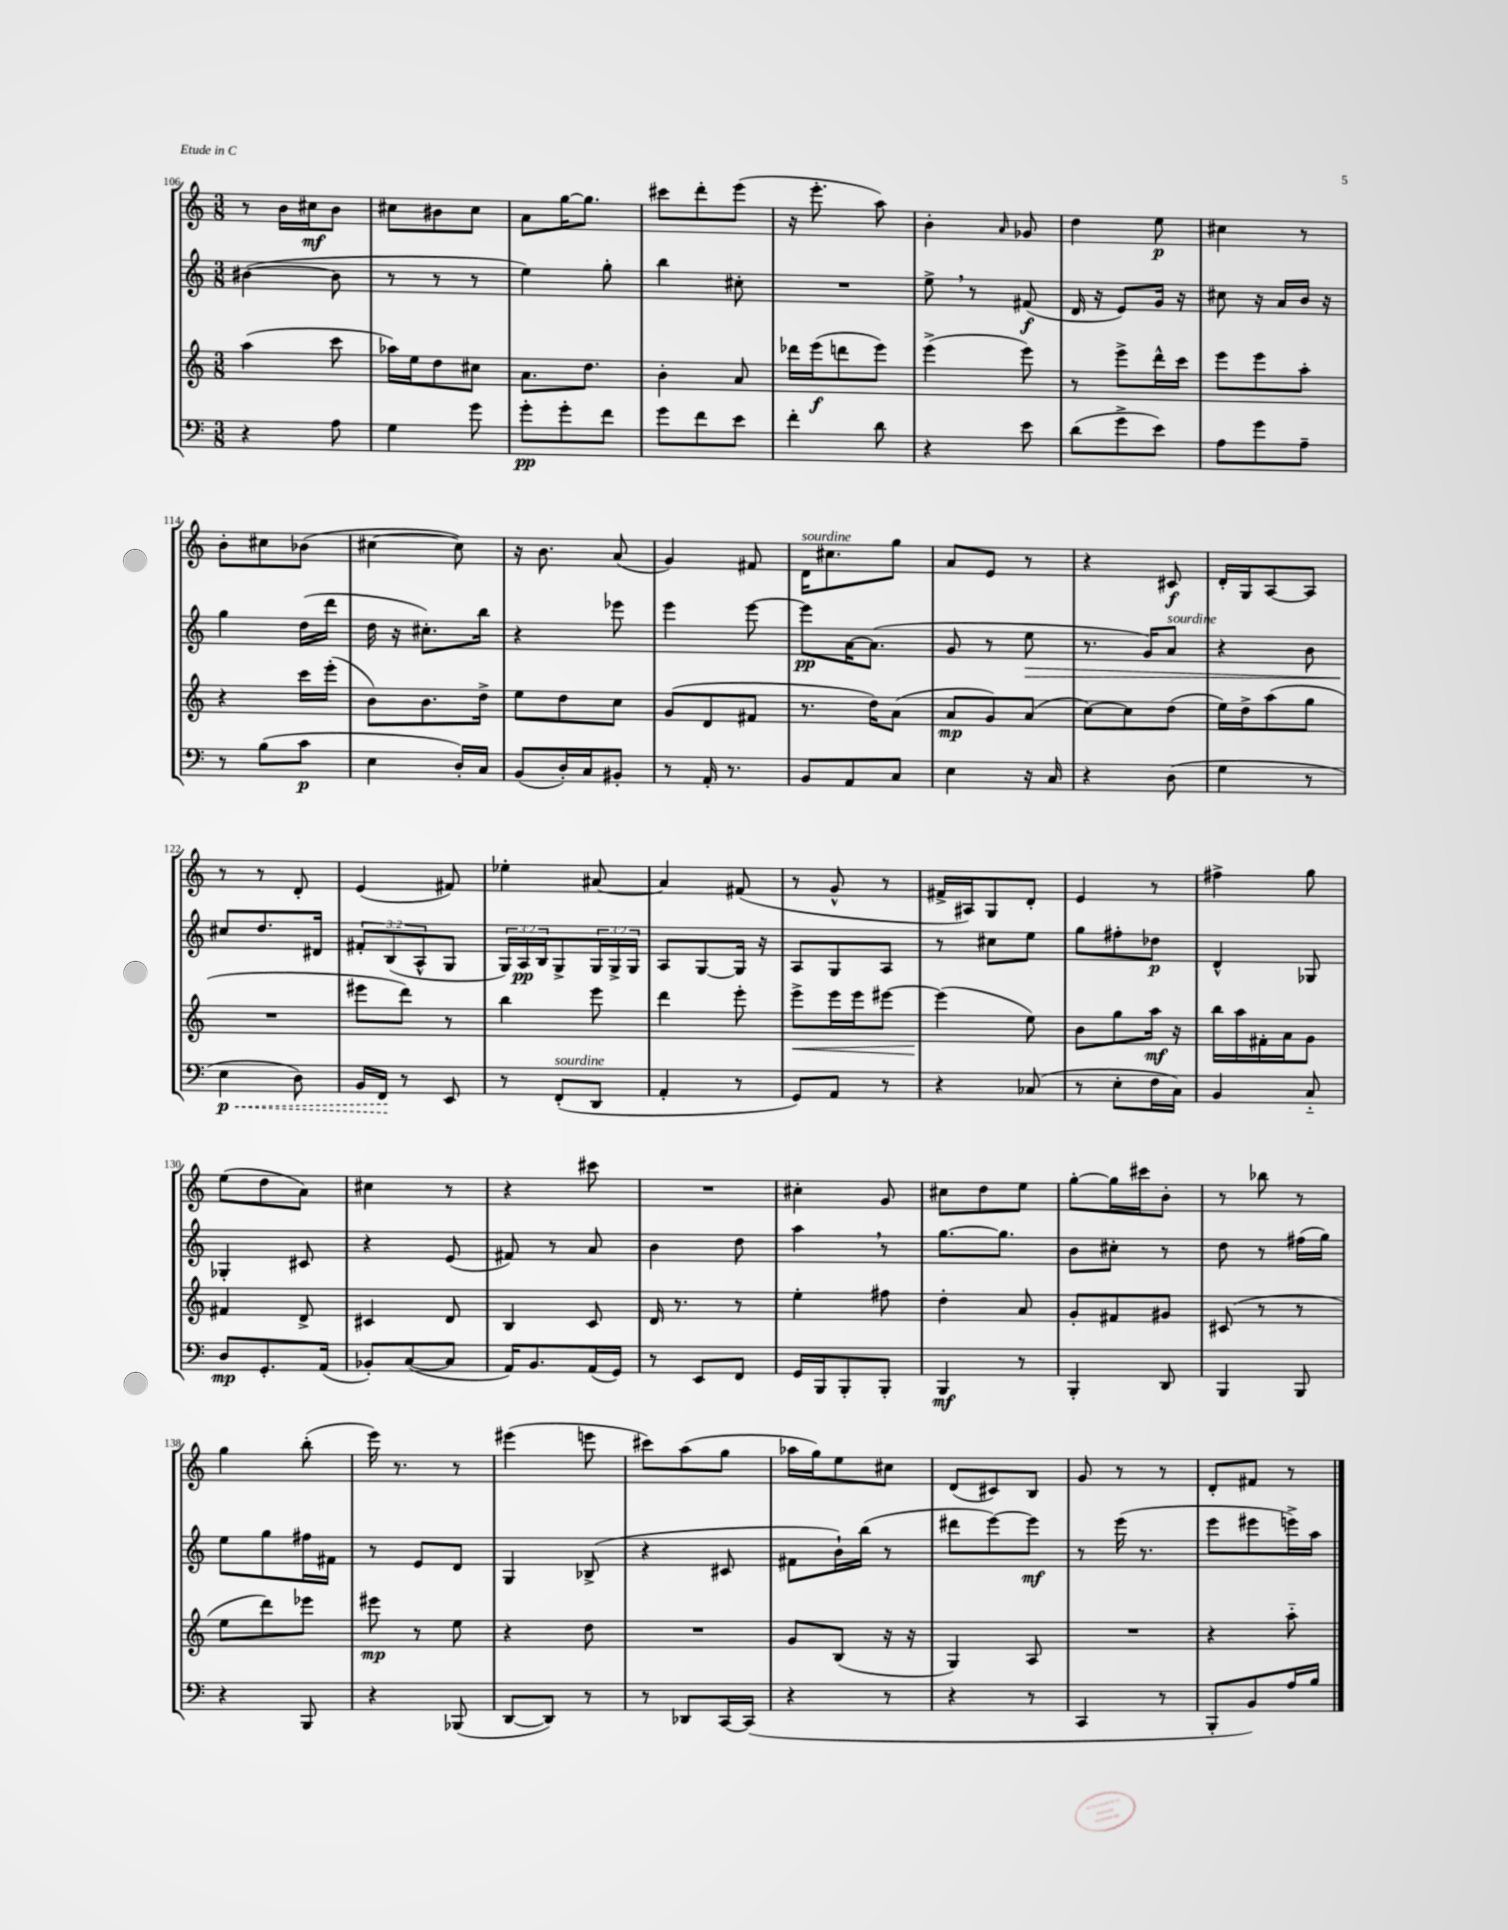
<<
\new StaffGroup <<
\new Staff = "s0" {
    \clef treble \key c \major \numericTimeSignature \time 3/8
    r8 b'16 cis''16\mf b'8 |
    cis''8 bis'8 cis''8 |
    a'8 g''16~ g''8. |
    cis'''8 d'''8-. e'''8( |
    r16 e'''8.-. a''8) |
    b'4-. \grace { a'16 } ges'8 |
    d''4 e''8\p |
    cis''4 r8 |
    b'8-. cis''8 bes'8( |
    cis''4~ cis''8) |
    r16 b'8. a'8( |
    g'4) fis'8 |
    d'16^\markup { \italic "sourdine" } cis''8. g''8 |
    a'8 e'8 r8 |
    r4 cis'8\f |
    d'16-. g16 a8~ a8 |
    r8 r8 d'8-. |
    e'4( fis'8) |
    ees''4-. ais'8~ |
    ais'4 fis'8( |
    r8 g'8-^ r8 |
    fis'16-> ais16) g8 d'8-. |
    e'4 r8 |
    fis''4-> g''8 |
    e''8( d''8 a'8) |
    cis''4 r8 |
    r4 cis'''8 |
    R4. |
    cis''4-. g'8 |
    cis''8 d''8 e''8 |
    g''8~-. g''16 cis'''16 b'8-. |
    r8 bes''8 r8 |
    g''4 b''8-.( |
    e'''16) r8. r8 |
    eis'''4( e'''8 |
    cis'''8) a''8( g''8 |
    aes''16 g''16) e''8 cis''8 |
    d'8( cis'8) b8 |
    g'8 r8 r8 |
    d'8-. fis'8 r8 \bar "|." |
}
\new Staff = "s1" {
    \clef treble \key c \major \numericTimeSignature \time 3/8 \override Staff.TupletNumber.text = #tuplet-number::calc-fraction-text
    bis'4~( bis'8 |
    r8 r8 r8 |
    e''4) g''8-. |
    b''4 cis''8-. |
    R4. |
    e''8-> \breathe r8 fis'8\f( |
    d'16 r16 e'8) g'16 r16 |
    cis''8 r16 a'16 b'16 r16 |
    g''4 d''16( d'''16 |
    d''16 r16 cis''8.-.) b''16 |
    r4 ees'''8 |
    e'''4 e'''8~ |
    e'''8\pp a'16~ a'8.( |
    g'8 r8 e''8\> |
    r8. g'16) a'8^\markup { \italic "sourdine" } |
    r4 b'8 |
    cis''8\! d''8. dis'16 |
    \tuplet 3/2 { fis'8-. b8( a8-^ } g8 |
    \tuplet 3/2 { g16) a16\pp b16 } g8-> \tuplet 3/2 { g16 g16-> g16 } |
    a8 g8~ g16 r16 |
    a8 g8 a8 |
    r8 cis''8 e''8 |
    g''8 fis''8-. des''8\p |
    d'4-^ ges8 |
    ges4-. cis'8 |
    r4 e'8( |
    fis'8) r8 a'8 |
    b'4 d''8 |
    a''4 \breathe r8 |
    g''8.~ g''8. |
    b'8 cis''8-. r8 |
    d''8 r8 fis''16( g''16) |
    e''8 g''8 fis''16 fis'16 |
    r8 e'8 d'8 |
    g4 bes8->( |
    r4 cis'8 |
    fis'8 b'16-!) b''16( r8 |
    dis'''8 e'''8~) e'''8\mf |
    r8 e'''16( r8. |
    e'''8 eis'''8 e'''16->) a''16 \bar "|." |
}
\new Staff = "s2" {
    \clef treble \key c \major \numericTimeSignature \time 3/8
    a''4( c'''8 |
    aes''16) e''16 d''8 cis''8 |
    a'8. d''8. |
    b'4-. a'8 |
    des'''16 e'''16\f( d'''8 e'''8) |
    e'''4->( e'''8) |
    r8 e'''8-> d'''16-^ c'''16 |
    e'''8 e'''8 a''8-. |
    r4 c'''16 e'''16-.( |
    b'8) b'8. d''16-> |
    e''8 d''8 c''8 |
    g'8( d'8 fis'8 |
    r8. d''16) a'8( |
    a'8\mp g'8) a'8( |
    c''8~) c''8 d''8( |
    e''16) d''16-> a''8( g''8 |
    R4. |
    eis'''8 d'''8) r8 |
    b''4 e'''8 |
    d'''4 e'''8-. |
    e'''8->\< e'''16 e'''16 eis'''8~ |
    eis'''4\!( e''8) |
    b'8 g''8 a''16\mf r16 |
    b''16 a''16 fis'16-. a'16 g'8 |
    fis'4 d'8-> |
    cis'4 d'8 |
    b4 c'8 |
    d'16 r8. r8 |
    e''4-. fis''8 |
    d''4-. a'8 |
    g'8-. fis'8 gis'8 |
    cis'8( r8 r8 |
    e''8 d'''8) ees'''8 |
    eis'''8\mp r8 e''8 |
    r4 d''8 |
    R4. |
    g'8 b8( r16 r16 |
    g4) a8 |
    R4. |
    r4 a''8-_ \bar "|." |
}
\new Staff = "s3" {
    \clef bass \key c \major \numericTimeSignature \time 3/8
    r4 a8 |
    g4 g'8 |
    g'8-.\pp g'8-. f'8 |
    g'8 f'8 e'8 |
    f'4-. d'8 |
    r4 e'8 |
    d'8( g'8-> e'8) |
    a8 g'8 a8-- |
    r8 b8( c'8\p |
    e4 d16-.) c16 |
    b,8( d16-.) c16 bis,8-. |
    r8 a,16-. r8. |
    b,8 a,8 c8 |
    e4 r16 c16 |
    r4 d8( |
    g4 r8 |
    \once \override Hairpin.style = #'dashed-line e4\p\< d8) |
    b,16 f,16\! r8 e,8 |
    r8 f,8-.^\markup { \italic "sourdine" }( d,8 |
    a,4-. r8 |
    g,8) a,8 r8 |
    r4 ces8( |
    r8 e8-. f16 c16) |
    b,4 c8-_ |
    d8\mp g,8.-. a,16( |
    bes,8-.) c8~( c8 |
    a,16) b,8. a,16( g,16) |
    r8 e,8 f,8 |
    g,16 b,,16 b,,8-. b,,8-. |
    b,,4\mf r8 |
    b,,4-. d,8 |
    b,,4 b,,8 |
    r4 b,,8 |
    r4 bes,,8( |
    d,8~ d,8) r8 |
    r8 des,8 c,16~ c,16( |
    r4 r8 |
    r4 r8 |
    c,4 r8 |
    b,,8-. b,8) a16 b16 \bar "|." |
}
>>
>>
\layout { \context { \Score currentBarNumber = #106 } }
